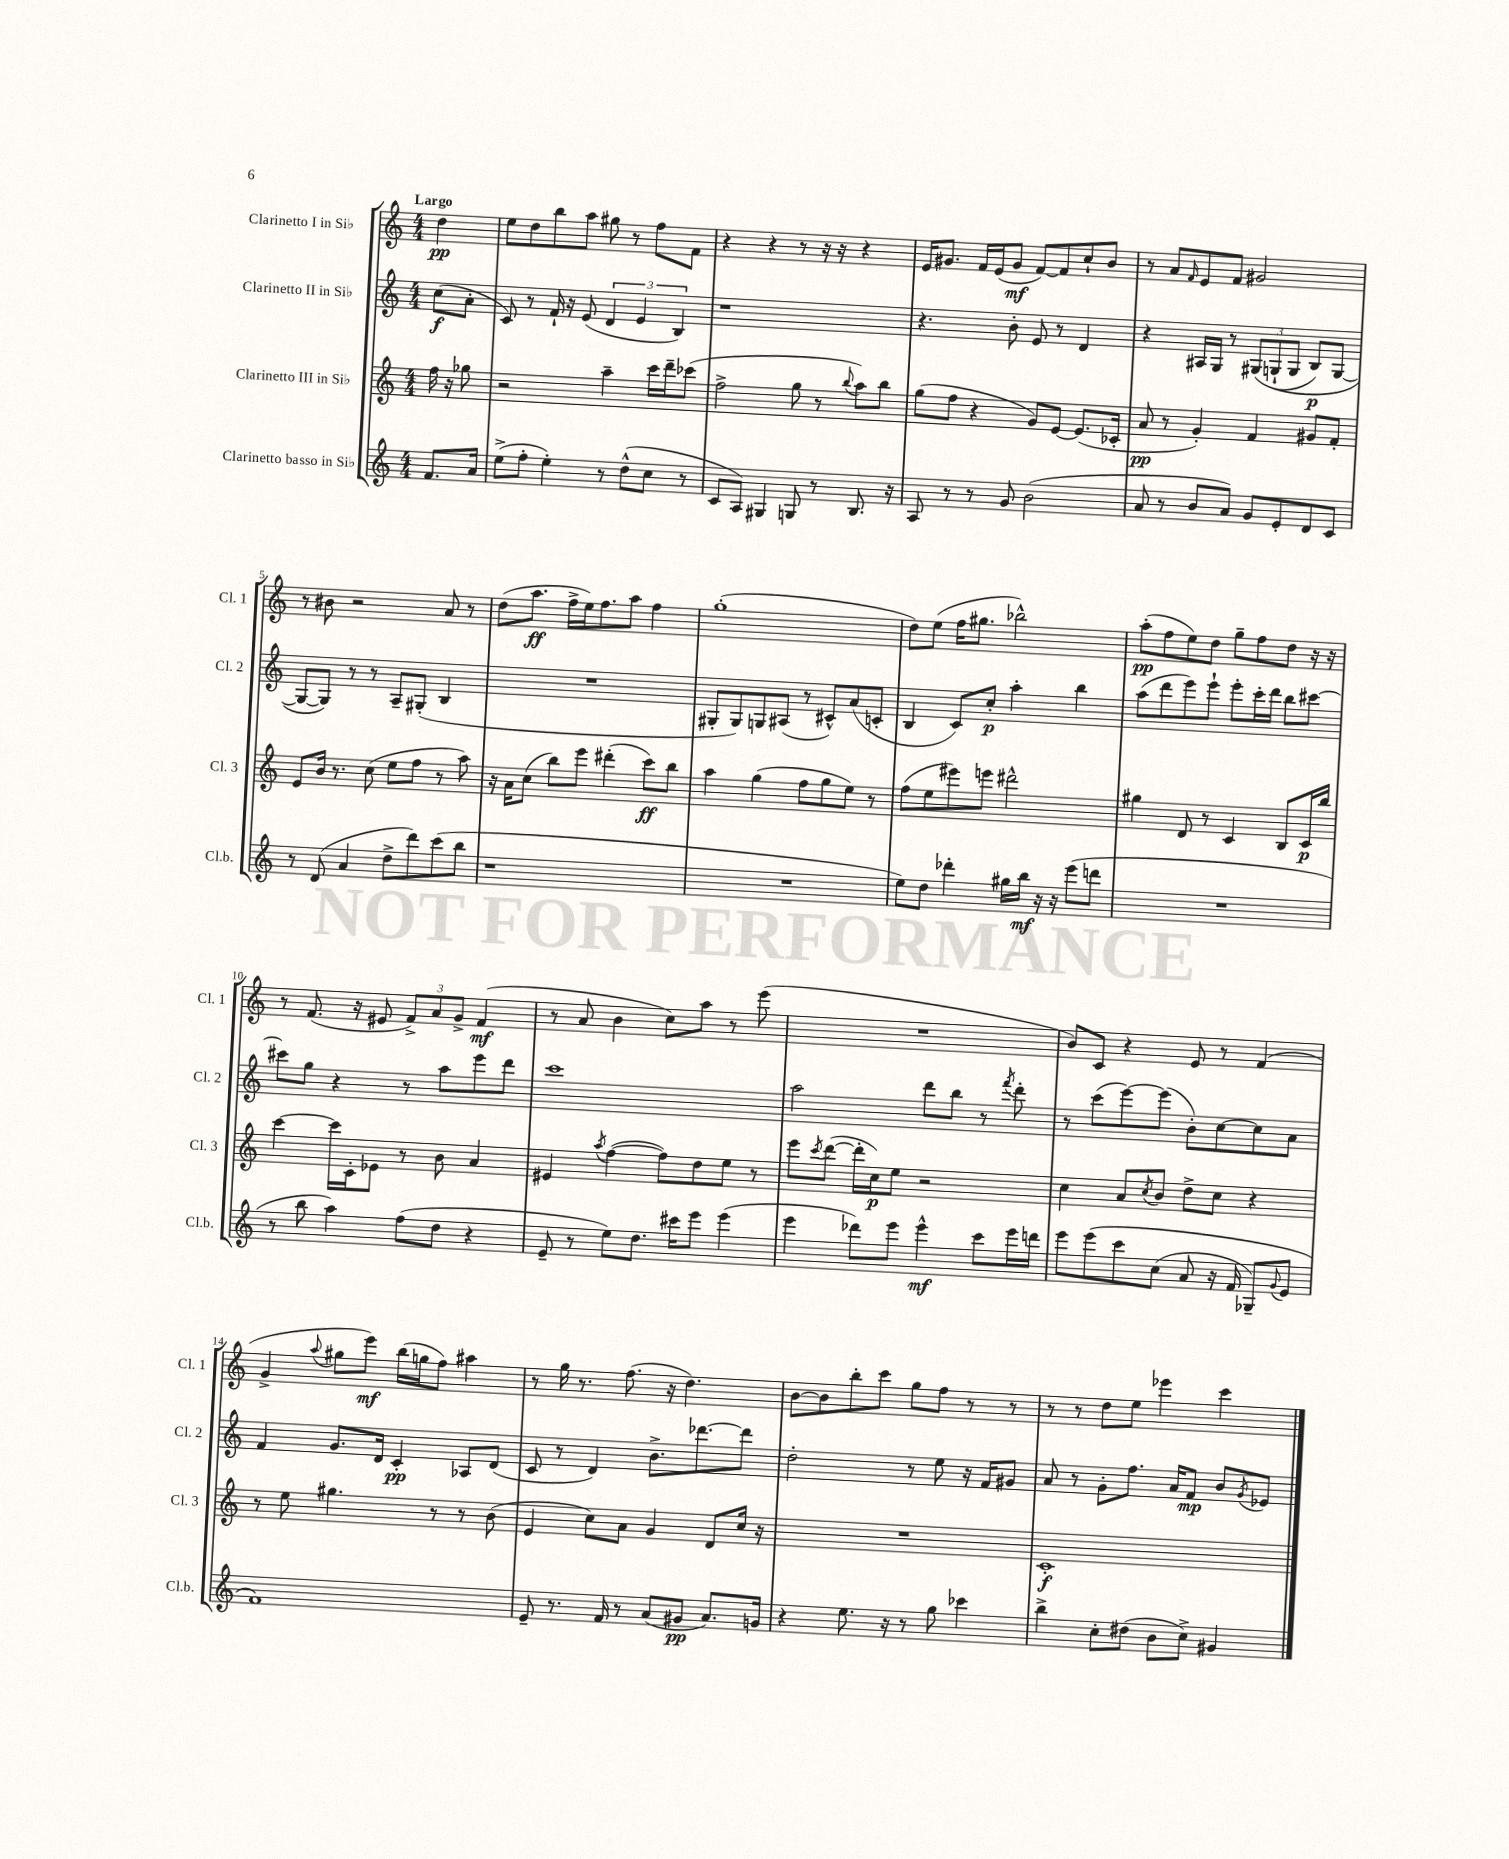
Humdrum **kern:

**kern	**kern	**kern	**kern
*staff4	*staff3	*staff2	*staff1
*clefG2	*clefG2	*clefG2	*clefG2
*k[]	*k[]	*k[]	*k[]
*M4/4	*M4/4	*M4/4	*M4/4
8.f	16ff	(8cc	4dd
.	16r	.	.
.	8gg-	8a'	.
16a	.	.	.
=	=	=	=
(8ee^	2r	8c)	8ee
8ff'	.	8r	8dd
4ee')	.	16f`	8bb
.	.	16r	.
.	.	(8e	8aa
8r	4aa~	6d	8gg#
(8dd^^	.	.	8r
.	.	6e	.
8cc	16ccc	.	8ff
.	16ddd~	.	.
.	.	6B)	.
8r	(8ccc-	.	8f
=	=	=	=
8c	2ff^	1r	4r
8A)	.	.	.
4G#	.	.	4r
8G	8gg	.	8r
8r	8r	.	16r
.	.	.	16r
.	8qqbb	.	.
8.B	8aa)	.	4r
.	8bb	.	.
16r	.	.	.
=	=	=	=
8A	(8gg	4.r	16e
.	.	.	8.g#
8r	8ff	.	.
8r	4r	.	16f
.	.	.	(16e
8g	.	8b'	8g#
(2b	8g)	8e	[8f)
.	[8e	8r	8f]
.	(8.e]	4d	8cc`
.	.	.	8b
.	16c-'	.	.
=	=	=	=
8a	8a	4r	8r
8r	8r	.	8a
.	.	.	16qqf
8b	4g')	16A#	8e
.	.	16G	.
8a)	.	8r	8f
8g	4f	&(12G#	2g#
.	.	(12G`	.
8e'	.	.	.
.	.	12G	.
8d	8g#	8B)	.
8c	8f'	[8G	.
=	=	=	=
8r	8e	8G_	8r
(8d	16b	8G]&)	8b#
.	8.r	.	.
4a	.	8r	2r
.	(8cc	8r	.
8dd^	8ee	8A~	.
8ddd)	8ff	(8G#'	.
(8ccc	8r	4B	8a
8bb	8aa)	.	8r
=	=	=	=
1r	16r	1r	(8dd
.	16a	.	.
.	(8cc	.	8.aa
.	8bb)	.	.
.	.	.	16ff^
.	8eee	.	16ee)
.	.	.	8.ff
.	(4ddd#'	.	.
.	.	.	8aa
.	8ccc)	.	4ff
.	8bb	.	.
=	=	=	=
1r	4aa	8G#'	(1gg'
.	.	8G#)	.
.	(4gg	8G	.
.	.	(8A#	.
.	8ff	8r	.
.	8gg	8c#^^)	.
.	8ee)	(8a	.
.	8r	8c'	.
=	=	=	=
8ee)	(8ff	4B	8dd)
8dd	8ee	.	(8ee
4ddd-'	8eee#)	8c)	16ff
.	.	.	8.gg#
.	8eee	8cc'	.
16gg#	2ddd#^^	4aa'	2bb-^^)
16bb	.	.	.
16r	.	.	.
16r	.	.	.
(8eee	.	4bb	.
8ddd	.	.	.
=	=	=	=
1r	4gg#	(8aa	(8aa'
.	.	8ddd	8ff
.	8d	8eee)	8ee)
.	8r	8eee`	8dd
.	4c	8eee'	8gg~
.	.	16ccc'	8ff
.	.	16ddd	.
.	8B	8bb	8dd
.	16c	[8ccc#	16r
.	16bb	.	16r
=	=	=	=
8r	[4ccc	8ccc#]	8r
8bb	.	8gg	(8.f
4aa)	16ccc]	4r	.
.	16c'	.	16r
.	8e-	.	8e#
(8ff	8r	8r	12f^)
.	.	.	12a
8dd	8b	8aa	.
.	.	.	12g^
4r	4a	8eee	(4f
.	.	8ddd	.
=	=	=	=
8e~	4e#	1ccc	8r
8r	.	.	8a
.	8qaa	.	.
8ee)	([4ff	.	4b
8.dd	.	.	.
.	8ff])	.	8cc)
16ccc#	.	.	.
8eee	8dd	.	8aa
(4eee	8ee	.	8r
.	8r	.	(8eee
=	=	=	=
4eee	8eee	2aa	1r
.	8qccc	.	.
.	([8ddd	.	.
8ddd-)	16ddd']	.	.
.	16cc)	.	.
8eee	8ee	.	.
4eee^^	2r	8ddd	.
.	.	8bb	.
8ccc	.	8r	.
.	.	8qfff	.
16eee	.	8ddd'	.
16ddd	.	.	.
=	=	=	=
8eee	4cc	8r	8b)
&(8eee	.	(8ccc	8c
8ccc	8a	[8eee)	4r
.	8qcc	.	.
(8cc	8b	(8eee]	.
8a	8dd^	8b')	8e
16r	8cc	[8cc	8r
16f	.	.	.
8G-~)	4r	8cc]	(4f
8qqg	.	.	.
8e	.	8a	.
=	=	=	=
1f&)	8r	4f	4g^
.	8ee	.	.
.	.	.	8qqaa
.	4.gg#	8.g	8gg#
.	.	.	8eee)
.	.	16d	.
.	.	4c'	(16bb
.	.	.	16gg
.	8r	.	8ff)
.	8r	8A-	4aa#
.	(8b	(8d	.
=	=	=	=
8e~	4e	8c	8r
8.r	.	8r	16gg
.	.	.	8.r
.	8cc)	4d)	.
16f	.	.	.
8r	8a	.	(8.ff
(8a	4g	8.b^	.
.	.	.	16r
8g#	.	.	4.dd)
.	.	[8.ddd-	.
8.a)	8d	.	.
.	16cc	8ddd-]	.
16g	16r	.	.
=	=	=	=
4r	1r	2dd'	[8b
.	.	.	8b]
8.ee	.	.	8bb'
.	.	.	8ccc
16r	.	.	.
8r	.	8r	8gg
8gg	.	8ee	8ff
4ccc-	.	16r	8r
.	.	16f	.
.	.	8g#	8r
=	=	=	=
4bb^	1c'	8a	8r
.	.	8r	8r
8cc'	.	8g'	8dd
(8dd#	.	8.ff	8ee
8b	.	.	4eee-
.	.	16a	.
8cc^)	.	8f	.
4g#	.	8b	4ccc
.	.	8qg	.
.	.	8e-	.
==	==	==	==
*-	*-	*-	*-
